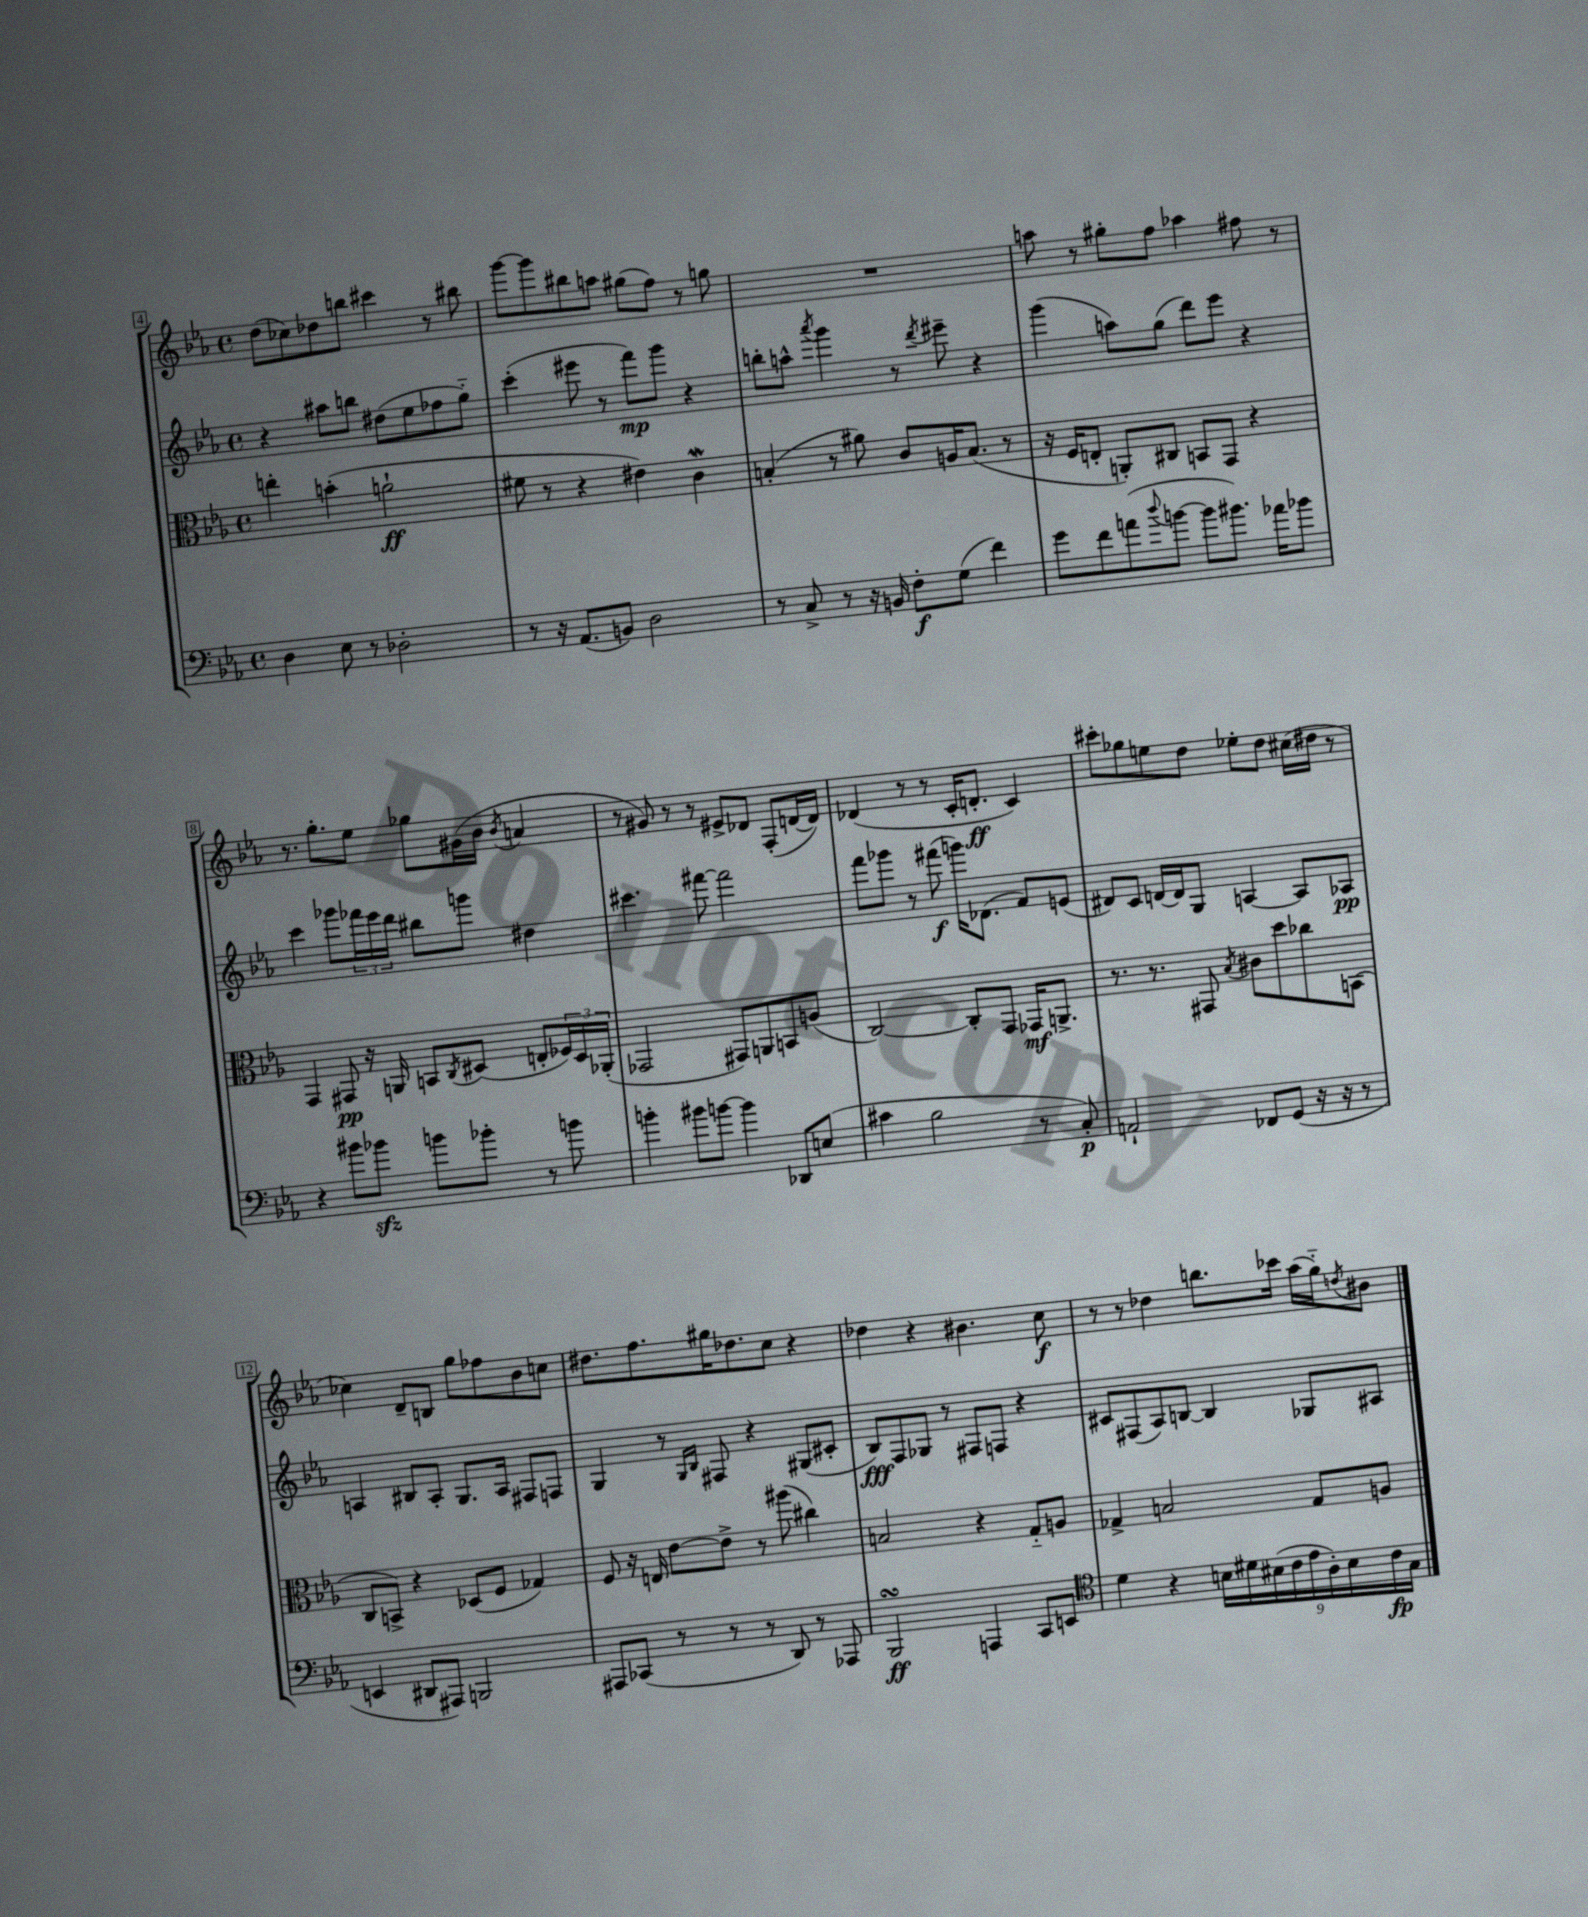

**kern	**dynam	**kern	**dynam	**kern	**dynam	**kern	**dynam
*part4	*part4	*part3	*part3	*part2	*part2	*part1	*part1
*staff4	*staff4	*staff3	*staff3	*staff2	*staff2	*staff1	*staff1
*clefF4	*	*clefC3	*	*clefG2	*	*clefG2	*
*k[b-e-a-]	*	*k[b-e-a-]	*	*k[b-e-a-]	*	*k[b-e-a-]	*
*M4/4	*	*M4/4	*	*M4/4	*	*M4/4	*
*met(c)	*	*met(c)	*	*met(c)	*	*met(c)	*
=4	=4	=4	=4	=4	=4	=4	=4
4D\	.	4een'\	.	4r	.	(8dd\L	.
.	.	.	.	.	.	8cc-X\)	.
8E-\	.	(4bn'\	.	8aa#X\L	.	8dd-X\	.
8r	.	.	.	8bbn\J	.	8bbn\J	.
2D-X'\	.	2an`\	ff	(8dd#X\L	.	4ccc#X\	.
.	.	.	.	8ee-\	.	.	.
.	.	.	.	8ff-X\	.	8r	.
.	.	.	.	8gg\J)	.	8bb#X\	.
=5	=5	=5	=5	=5	=5	=5	=5
8r	.	8f#X\	.	(4ccc'\	.	[8ggg\L	.
16r	.	8r	.	.	.	8ggg\]	.
(8.AA-/L	.	.	.	.	.	.	.
.	.	4r	.	8eee#X\	.	8bb#X\	.
8BBn/J)	.	.	.	8r	.	8aan\J	.
2D\	.	4e#X\)	.	8fff\L)	mp	(8gg#X\L	.
.	.	.	.	8ggg\J	.	8ff\J)	.
.	.	4cW\	.	4r	.	8r	.
.	.	.	.	.	.	8ggn\	.
=6	=6	=6	=6	=6	=6	=6	=6
8r	.	(4Bn'/	.	8bbn'\L	.	1r	.
8C^/	.	.	.	8aan^^\J	.	.	.
.	.	.	.	8qaaa-/	.	.	.
8r	.	8r	.	4ggg\	.	.	.
16r	.	8a#X\)	.	.	.	.	.
16BBn/	.	.	.	.	.	.	.
8F'\L	f	8c/L	.	8r	.	.	.
.	.	.	.	8qddd/	.	.	.
(8G\J	.	16An/K	.	8eee#X~\	.	.	.
.	.	(8.B/J	.	.	.	.	.
4f\)	.	.	.	4r	.	.	.
.	.	8r	.	.	.	.	.
=7	=7	=7	=7	=7	=7	=7	=7
8g\L	.	16r	.	(4ggg\	.	8aan\	.
.	.	16F/KL	.	.	.	.	.
8f\	.	8En'/J	.	.	.	8r	.
(8an\	.	8AAn'/L)	.	8aan\L)	.	8gg#X'\L	.
8qqdd/	.	.	.	.	.	.	.
[8bn\J	.	8C#X/J	.	(8gg\J	.	8ff\J	.
8b\L]	.	8BBn/L	.	8ddd\L)	.	4aa-X\	.
8.b#X\J)	.	8GG/J	.	8eee-\J	.	.	.
.	.	4r	.	4r	.	8ff#X\	.
16a-X\KL	.	.	.	.	.	.	.
8b-X\J	.	.	.	.	.	8r	.
!!LO:LB:g=z
=8	=8	=8	=8	=8	=8	=8	=8
4r	.	4GG/	.	4ccc\	.	8.r	.
.	.	.	.	.	.	8.gg'\L	.
8b#X\L	.	8GG#X/	pp	8ggg-X\L	.	.	.
8b-Xzz\J	.	16r	.	24fff-X\L	.	8ee-\J	.
.	.	.	.	24eee-\	.	.	.
.	.	16AAn/	.	.	.	.	.
.	.	.	.	24ddd\JJ	.	.	.
8bn\L	.	8BBn/L	.	8bb#X\L	.	8gg-X\L	.
.	.	8qC/	.	.	.	.	.
8b-X'\J	.	(8D#X/J	.	8gggn\J	.	(16g#X\L	.
.	.	.	.	.	.	16b-\JJ	.
.	.	.	.	.	.	8qb-/	.
8r	.	8En'/L	.	4dd#X\	.	4an/	.
8bn\	.	24F-X/L)	.	.	.	.	.
.	.	24D#/	.	.	.	.	.
.	.	(24AA-X'/JJ	.	.	.	.	.
=9	=9	=9	=9	=9	=9	=9	=9
4bn'\	.	2GG-X/	.	4.ccc#X\	.	8r	.
.	.	.	.	.	.	8g#X/)	.
8b#X\L	.	.	.	.	.	8r	.
[8bn\J	.	.	.	[8fff#X\	.	8r	.
4b\]	.	8GG#X/L)	.	2fff#\]	.	8e#X^/L	.
.	.	8AAn/	.	.	.	8d-X/J	.
8DD-X/L	.	8BBn/	.	.	.	(8F'/L	.
(8En/J	.	(8An/J	.	.	.	[16dn/L	.
.	.	.	.	.	.	16d/JJ])	.
=10	=10	=10	=10	=10	=10	=10	=10
4c#X\	.	[2C/)	.	8fff\L	.	(4d-X/	.
.	.	.	.	8ggg-X\J	.	.	.
2B-\	.	.	.	8r	.	8r	.
.	.	.	.	(8fff#X\	f	8r	.
.	.	8C'/L]	.	16gggn\KL)	.	16c'/KL	.
.	.	.	.	(8.d-X\J	.	8.dn'/J	ff
.	.	8GG/J	.	.	.	.	.
8r	.	16GG-X/KL	mf	8f/L)	.	4c/)	.
.	.	8.AAn^/J	.	.	.	.	.
8C'/)	p	.	.	(8en/J	.	.	.
=11	=11	=11	=11	=11	=11	=11	=11
2AAn`/	.	8.r	.	8d#X/L)	.	8ccc#X'\L	.
.	.	.	.	8c/J	.	8gg-X\	.
.	.	8.r	.	.	.	.	.
.	.	.	.	[16dn/LL	.	8een\	.
.	.	.	.	16d/J]	.	.	.
.	.	8GG#X/	.	8G/J	.	8dd\J	.
.	.	8qB-/	.	.	.	.	.
8FF-X/L	.	8c#X\L	.	[4An/	.	8ee-X'\L	.
(8GG/J	.	8dd\	.	.	.	8dd\J	.
16r	.	8cc-X\	.	8A/L]	.	(16cc#X\LL	.
16r	.	.	.	.	.	16dd#X\JJ	.
8r	.	(8BBn\J	.	8A-X/J	pp	8r	.
!!LO:LB:g=z
=12	=12	=12	=12	=12	=12	=12	=12
4EEn/	.	8C/L	.	4An/	.	4cc-X\)	.
.	.	8BBn^/J)	.	.	.	.	.
8DD#X/L	.	4r	.	8B#X/L	.	8d~/L	.
8AAA#X/J)	.	.	.	8A'/J	.	8Bn/J	.
2BBBn/	.	(8D-X/L	.	8.G/L	.	8gg\L	.
.	.	8F/J	.	.	.	8ff-X\	.
.	.	.	.	16A/Jk	.	.	.
.	.	4G-X/)	.	8F#X/L	.	8b-\	.
.	.	.	.	8Fn/J	.	8ccn\J	.
=13	=13	=13	=13	=13	=13	=13	=13
8AAA#X/L	.	8F/	.	4G/	.	8.dd#X\L	.
(8CC-X/J	.	16r	.	.	.	.	.
.	.	16En/	.	.	.	8.ff\	.
8r	.	[8e-\L	.	8r	.	.	.
.	.	.	.	16qqG/LL	.	.	.
.	.	.	.	16qqB-/JJ	.	.	.
8r	.	8e-^\J]	.	8F#X/	.	16gg#X\K	.
.	.	.	.	.	.	8.dd-X\	.
8r	.	8r	.	4r	.	.	.
8DD/)	.	(8aa#X\	.	.	.	8cc\J	.
8r	.	4cc#X\)	.	(8G#X/L	.	4r	.
8AAA-X/	.	.	.	8c#X'/J	.	.	.
=14	=14	=14	=14	=14	=14	=14	=14
2BBB-sSSS/	ff	2Bn/	.	8B-/L)	fff	4dd-X\	.
.	.	.	.	8F/	.	.	.
.	.	.	.	8G-X/J	.	4r	.
.	.	.	.	8r	.	.	.
4AAAn/	.	4r	.	8F#X/L	.	4.b#X\	.
.	.	.	.	8Fn/J	.	.	.
8CC/L	.	8G/L	.	4r	.	.	.
8EEn/J	.	8An/J	.	.	.	8cc\	f
=15	=15	=15	=15	=15	=15	=15	=15
*clefC4	*	*	*	*	*	*	*
4d\	.	4G-X^/	.	8c#X/L	.	8r	.
.	.	.	.	(8F#X/	.	8r	.
4r	.	2Bn/	.	8A-/)	.	4dd-X\	.
.	.	.	.	[8Bn/J	.	.	.
18Bn\LL	.	.	.	4B/]	.	8.bbn\L	.
18d#X\	.	.	.	.	.	.	.
(18B#X\	.	.	.	.	.	.	.
18c\	.	.	.	.	.	.	.
.	.	.	.	.	.	16ccc-X\Jk	.
18e-\	.	.	.	.	.	.	.
.	.	8G-/L	.	8G-X/L	.	(16aa-\LL	.
18A-'\)	.	.	.	.	.	.	.
.	.	.	.	.	.	16gg\J)	.
18B#\	.	.	.	.	.	.	.
.	.	.	.	.	.	8qddn/	.
.	.	8An/J	.	8A#X/J	.	8b#X\J	.
18c\	fp	.	.	.	.	.	.
18G\JJ	.	.	.	.	.	.	.
==	==	==	==	==	==	==	==
*-	*-	*-	*-	*-	*-	*-	*-
